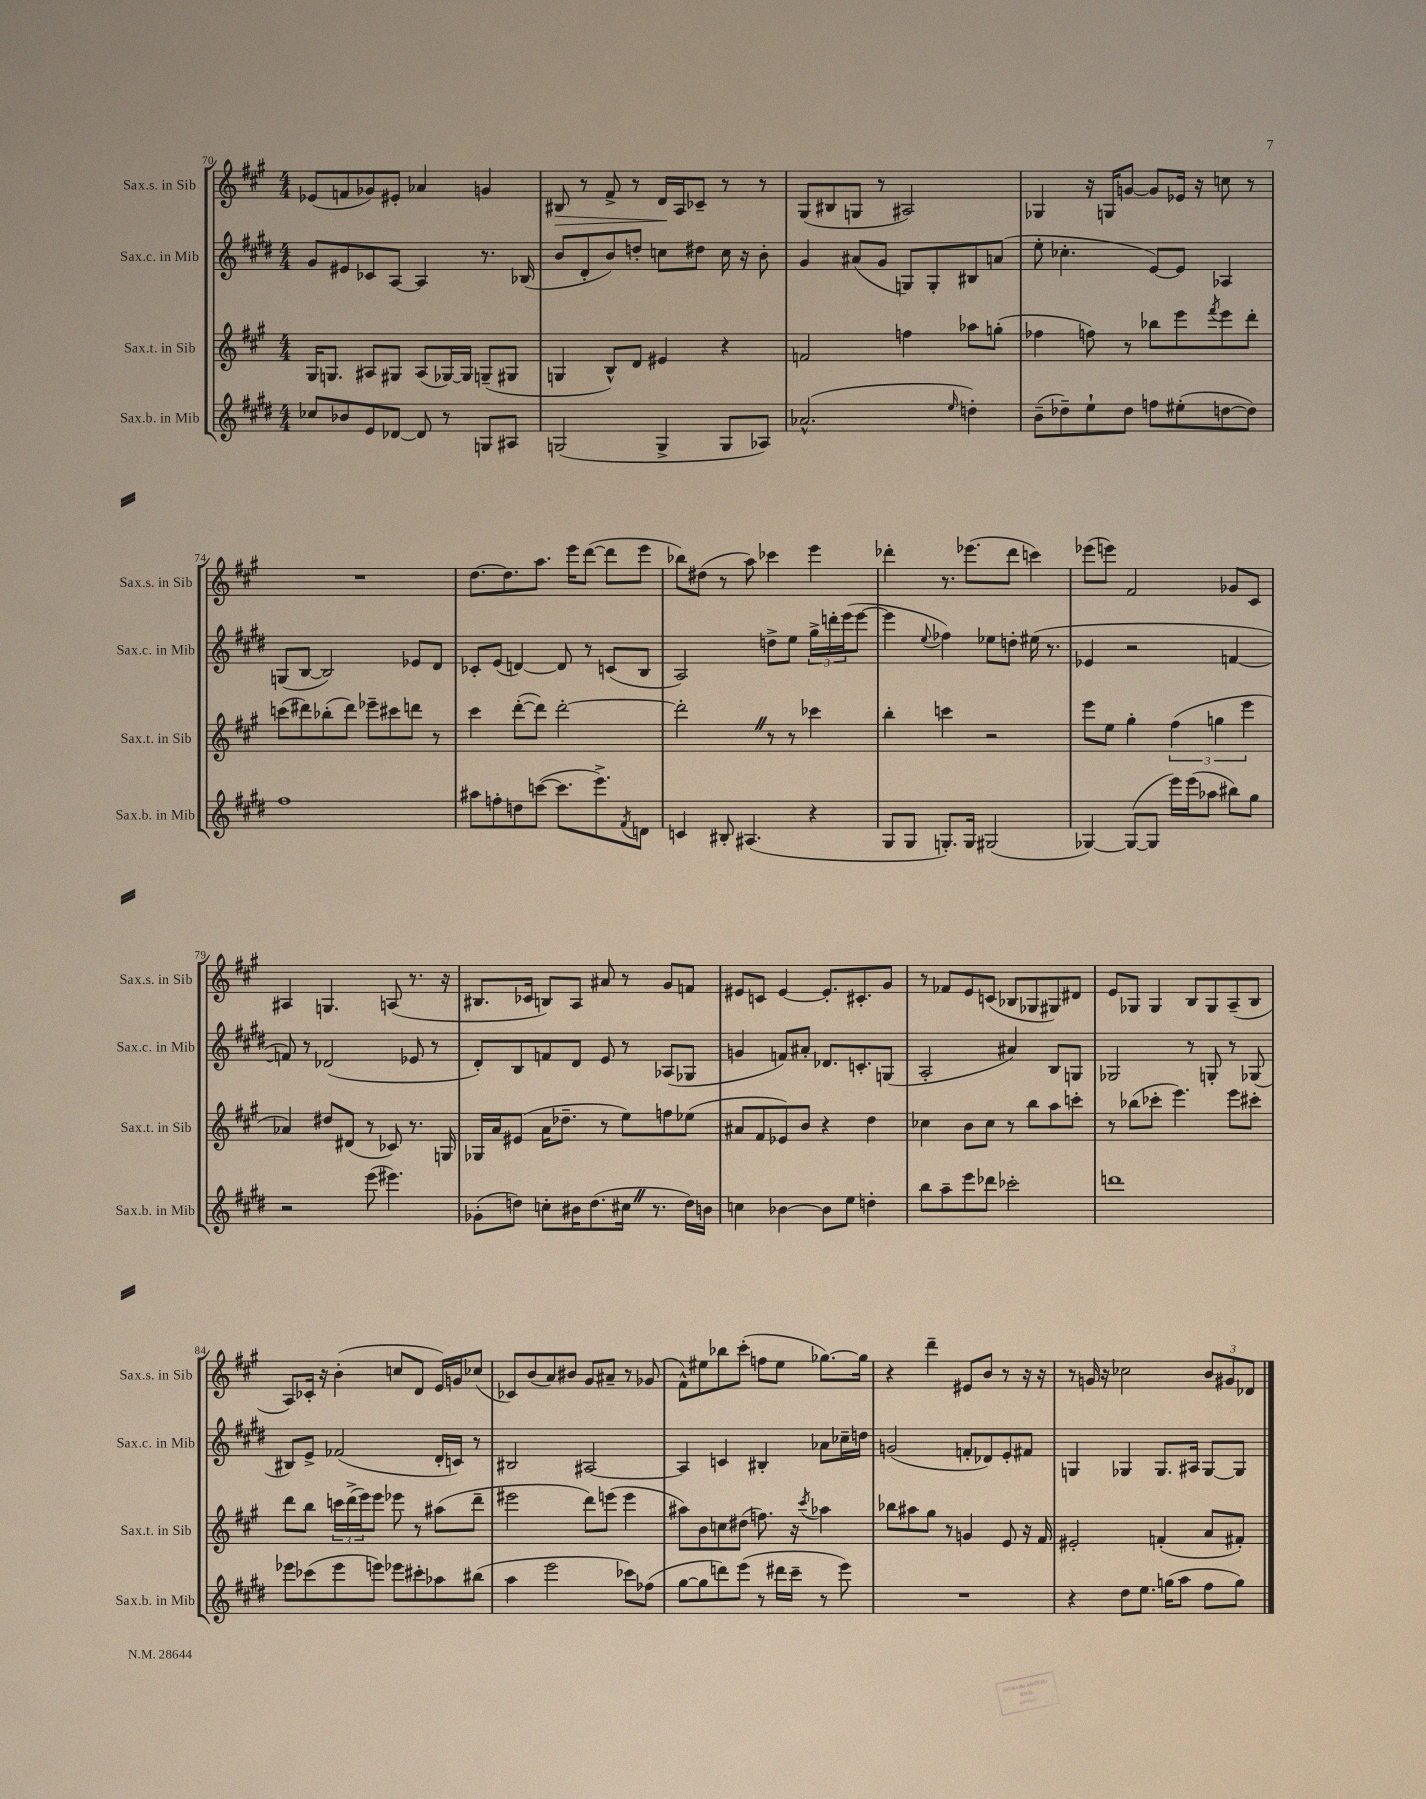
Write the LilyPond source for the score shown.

<<
\new StaffGroup <<
\new Staff = "s0" \with { instrumentName = "Sax.s. in Sib" shortInstrumentName = "Sax.s. in Sib" } {
    \clef treble \key a \major \numericTimeSignature \time 4/4
    ees'8( f'8 ges'8) eis'8-. aes'4 g'4 |
    bis8\> r8 fis'8-> r8 d'16\! a16 ces'8-- r8 r8 |
    gis8( bis8 g8 r8 ais2) |
    ges4 r16 g16 g'8~ g'8 ees'16 r16 c''8 r8 |
    R1 |
    d''8.~ d''8. a''8. e'''16 d'''8~( d'''8 e'''8 |
    bes''8) dis''8( r8 a''8) ces'''4 e'''4 |
    des'''4-. r8. ees'''8.( des'''8 c'''4) |
    ees'''8( e'''8) fis'2 ges'8 cis'8 |
    ais4 g4. a8( r8. r16 |
    bis8. ces'16 b8) a8 ais'8 r8 gis'8 f'8 |
    eis'8 c'8 eis'4~ eis'8.-. cis'8.-. gis'8 |
    r8 fes'8 e'8 c'8( bes8 ges8 gis8) dis'8 |
    e'8 ges8 ges4 b8 ges8 a8--( b8 |
    a8) ces'16-. r16 b'4-.( c''8 d'8 e'16) g'16 ces''8( |
    ces'8) b'8( a'8) bis'8 gis'8 ais'8-- r8 ges'8( |
    fis'8-^) eis''8 bes''8 cis'''8-.( f''8 eis''8 ges''8.~) ges''16 |
    r4 d'''4-- eis'8 b'8 r8 r16 r16 |
    r8 g'16 r16 ces''2 \tuplet 3/2 { b'8 gis'8 des'8 } \bar "|." |
}
\new Staff = "s1" \with { instrumentName = "Sax.c. in Mib" shortInstrumentName = "Sax.c. in Mib" } {
    \clef treble \key e \major \numericTimeSignature \time 4/4
    gis'8 eis'8 ces'8 a8~ a4 r8. bes16( |
    b'8 dis'8-. b'8) d''8-. c''8 dis''8 c''16 r16 b'8-. |
    gis'4 ais'8( gis'8 g8) g8-. bis8 a'8( |
    e''8-. ces''4.-. e'8~) e'8 aes4 |
    g8( b8~ b2) ees'8 dis'8 |
    ces'8-. e'8( d'4~) d'8 r8 c'8( b8 |
    a2) d''8-> e''8 \tuplet 3/2 { gis''16-> d'''16-. e'''16( } e'''8~ |
    e'''4 \appoggiatura { e''8 } fes''4) ees''8 d''8-. eis''16( r8. |
    ees'4 r2 f'4~ |
    f'8) r8 des'2( ees'8 r8 |
    dis'8-.) b8 f'8 dis'8 e'8 r8 aes8( ges8 |
    g'4 f'8) ais'8-. des'8. c'8.-. g8( |
    a2-. ais'4) b8 g8 |
    ges2 r8 g8-. r8 ges8( |
    bis8) e'8-> fes'2( dis'16-. c'16) r8 |
    bis2 ais2~ |
    ais4 c'4 bis4-. aes'8 ces''16-- d''16 |
    g'2( f'8-. des'8) e'8-. fis'8 |
    g4 ges4 ges8. ais16 ges8~ ges8 \bar "|." |
}
\new Staff = "s2" \with { instrumentName = "Sax.t. in Sib" shortInstrumentName = "Sax.t. in Sib" } {
    \clef treble \key a \major \numericTimeSignature \time 4/4
    gis16 g8. ais8 gis8 ais8( ges16~) ges16 g8--( gis8 |
    g4 b8-^) d'8 eis'4 r4 |
    f'2 f''4 aes''8 g''8-.( |
    fes''4 f''8) r8 bes''8 e'''8 \acciaccatura { fis'''8 } e'''8 d'''8-. |
    c'''8( dis'''8) bes''8-.( dis'''8) ees'''8-- cis'''8 d'''8 r8 |
    cis'''4 d'''8~-.( d'''8) d'''2~-. |
    d'''2-. \once \override BreathingSign.text = \markup { \musicglyph "scripts.caesura.straight" } \breathe r8 r8 ces'''4 |
    b''4-. c'''4 r2 |
    e'''8 e''8 gis''4-. \tuplet 3/2 { fis''4( g''4 e'''4 } |
    aes'4) dis''8 dis'8( r8 ces'8) r8. g16 |
    ges16 a'16 eis'8( a'16 des''8.-- r8 e''8) f''8 ees''8( |
    ais'8 fis'8 ees'8) b'8 r4 d''4 |
    ces''4 b'8 ces''8 r8 b''8 a''8 c'''8-. |
    r8 bes''8( ces'''8-. e'''4.) e'''8 cis'''8-. |
    d'''8 b''8 \tuplet 3/2 { c'''16 d'''16->( e'''16) } e'''8 ees'''8 r8 ais''8( d'''8-- |
    eis'''2 d'''8) e'''8( e'''4 |
    ais''8) b'8 c''8 dis''8( f''8.) r16 \acciaccatura { cis'''8 } aes''4 |
    bes''8 ais''8 gis''8 r8 g'4 e'8 r16 fis'16 |
    eis'2-. f'4-.( a'8 fis'8-.) \bar "|." |
}
\new Staff = "s3" \with { instrumentName = "Sax.b. in Mib" shortInstrumentName = "Sax.b. in Mib" } {
    \clef treble \key e \major \numericTimeSignature \time 4/4
    ces''8 bes'8 e'8 des'8~ des'8 r8 g8 ais8 |
    g2( g4-> g8 aes8) |
    aes'2.-^( \grace { e''16 } d''4-.) |
    b'8--( des''8--) e''8-! des''8 f''8 eis''8-.( d''8~ d''8) |
    fis''1 |
    ais''8 f''8-. d''8 c'''8~( c'''8. e'''8.->) \acciaccatura { fis'8 } d'8 |
    c'4 bis8-. ais4.( r4 |
    gis8 gis8 g8.-.) g16 gis2( |
    ges4~) ges8~( ges8 e'''16) e'''16( aes''8 bis''8) gis''8 |
    r2 e'''8( eis'''4.) |
    ges'8-.( d''8) c''8-. bis'16 d''8.( cis''16 \once \override BreathingSign.text = \markup { \musicglyph "scripts.caesura.straight" } \breathe r8. d''16) b'16 |
    c''4 bes'4~ bes'8 e''8 d''4-. |
    b''8 a''8-- e'''8 des'''8 ces'''2-. |
    d'''1 |
    ees'''8 ces'''8( ees'''8 e'''8) ees'''8 cis'''8-. aes''8 bis''8( |
    a''4 e'''2 ces'''8) fes''8( |
    gis''8~ gis''8 d'''8) e'''8( r8 dis'''16 cis'''16-- r8 e'''8) |
    R1 |
    r4 dis''8 e''8. g''16( a''8 fis''8 g''8) \bar "|." |
}
>>
>>
\layout { \context { \Score currentBarNumber = #70 } }
